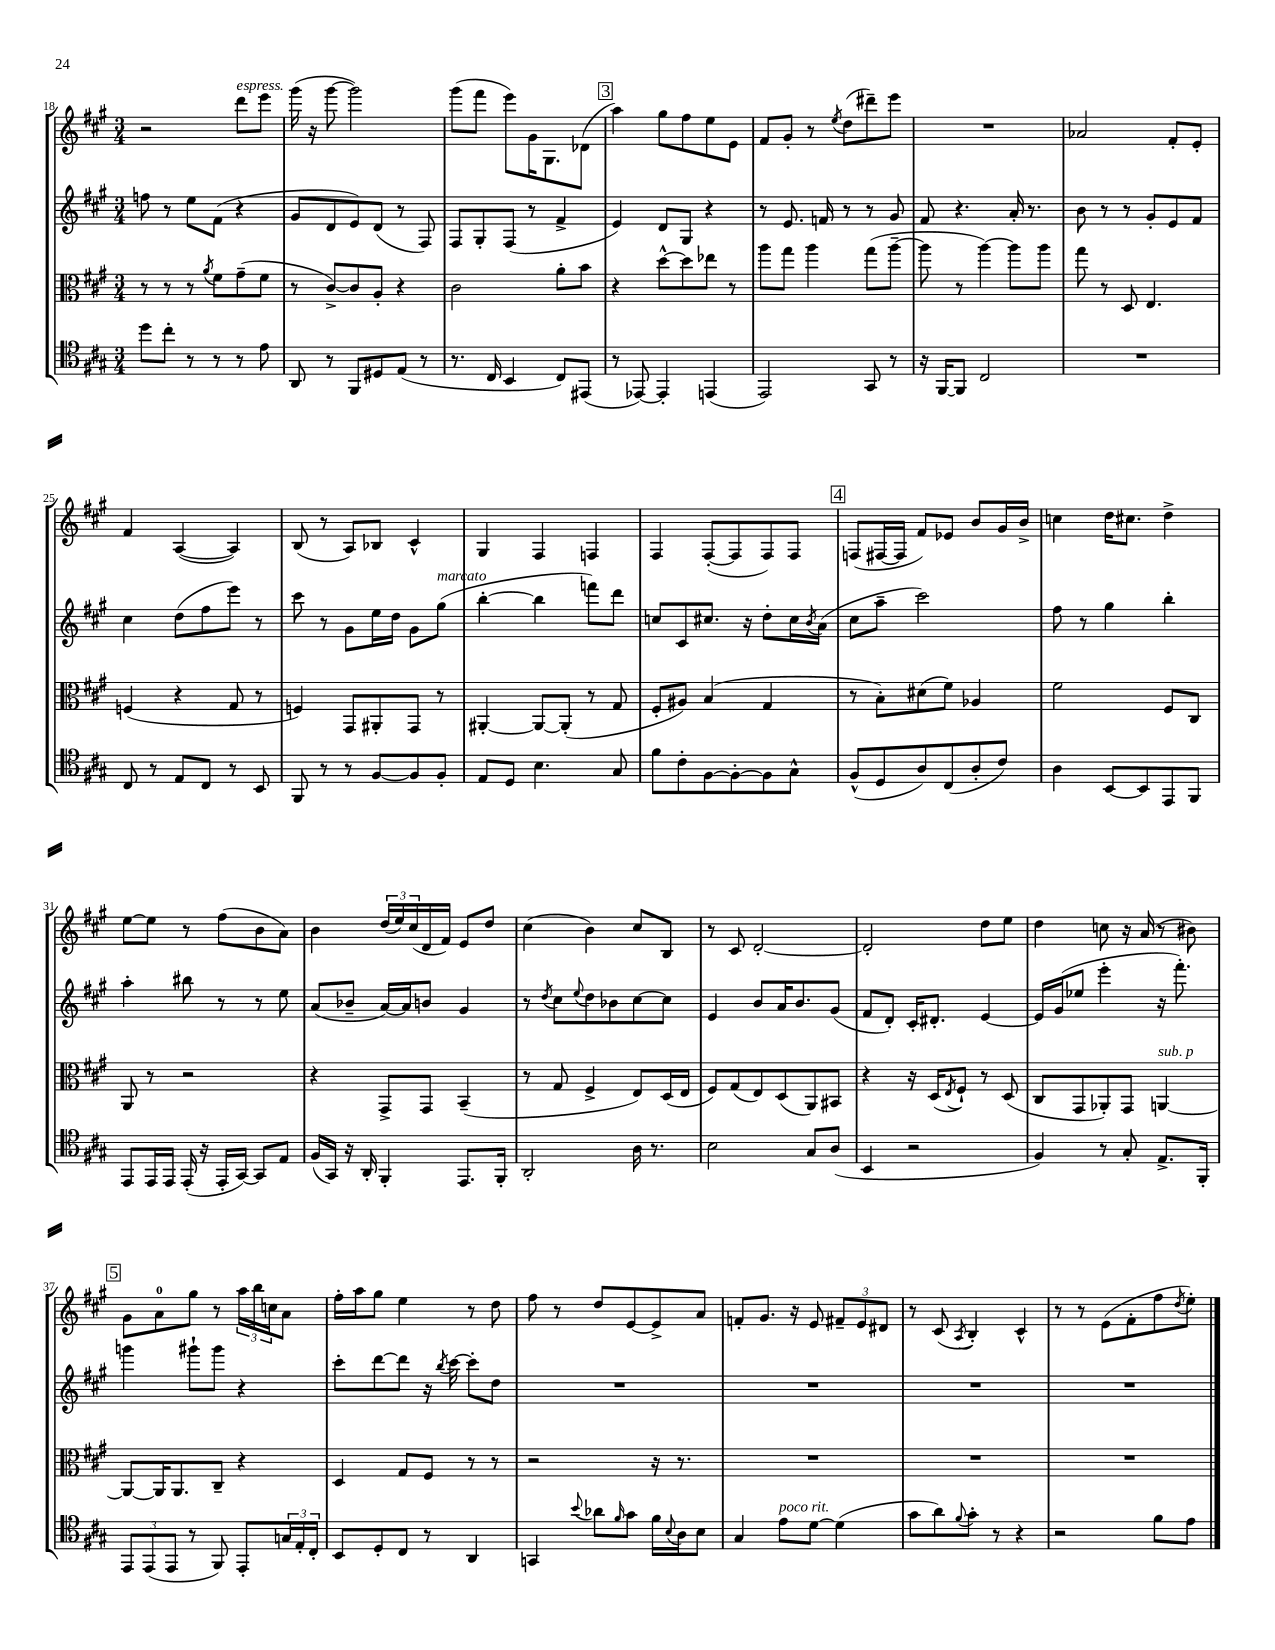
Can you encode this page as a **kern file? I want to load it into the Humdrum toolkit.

**kern	**kern	**kern	**kern
*staff4	*staff3	*staff2	*staff1
*clefC4	*clefC3	*clefG2	*clefG2
*k[f#c#g#]	*k[f#c#g#]	*k[f#c#g#]	*k[f#c#g#]
*M3/4	*M3/4	*M3/4	*M3/4
8dd\L	8r	8ff\	2r
8cc#'\J	8r	8r	.
8r	8r	8ee\L	.
.	8qa/	.	.
8r	8f#\L	(8f#\J	.
8r	(8g#~\	4r	8ddd\L
8e\	8f#\J	.	8eee\J
=	=	=	=
8AA/	8r	8g#/L	(16ggg#\
.	.	.	16r
8r	[8c#^/L)	8d/	[8ggg#\
8FF#/L	8c#/]	8e/)	2ggg#\])
8D#/	8A'/J	(8d/J	.
(8E/J	4r	8r	.
8r	.	8F#/)	.
=	=	=	=
8.r	2c#\	8F#/L	(8ggg#\L
.	.	8G#'/	8fff#\J
16C#/	.	.	.
4BB/	.	(8F#/J	8eee\L)
.	.	8r	16g#\K
.	.	.	8.G#\
8C#/L)	8a'\L	4f#^/	.
(8EE#/J	8b\J	.	(8d-\J
=	=	=	=
8r	4r	4e/)	4aa\)
[8EE-/)	.	.	.
4EE-'/]	[8dd^^\L	8d/L	8gg#\L
.	8dd\]	8G#/J	8ff#\
(4EE/	8ee-\J	4r	8ee\
.	8r	.	8e\J
=	=	=	=
2EE/)	8aa\L	8r	8f#/L
.	8gg#\J	8.e/	8g#'/J
.	4aa\	.	8r
.	.	16f/	.
.	.	.	8qee/
.	.	8r	(8dd\L
8GG#/	(8gg#\L	8r	8ddd#~\)
8r	[8aa~\J	8g#/	8eee\J
=	=	=	=
16r	8aa\]	8f#/	2.r
[16FF#/LK	.	.	.
8FF#/]J	8r	4.r	.
2C#/	[4aa\)	.	.
.	8aa\]L	16a'/	.
.	.	8.r	.
.	8aa\J	.	.
=	=	=	=
2.r	8gg#\	8b\	2a-/
.	8r	8r	.
.	8D/	8r	.
.	4.E/	8g#'/L	.
.	.	8e/	8f#'/L
.	.	8f#/J	8e'/J
=	=	=	=
8C#/	(4F/	4cc#\	4f#/
8r	.	.	.
8E/L	4r	(8dd\L	([4A/
8C#/J	.	8ff#\	.
8r	8G#/	8eee\J)	4A/])
8BB/	8r	8r	.
=	=	=	=
8FF#/	4F/)	8ccc#\	(8B/
8r	.	8r	8r
8r	8GG#/L	8g#\L	8A/L)
[8F#/L	8AA#'/	16ee\L	8B-/J
.	.	16dd\JJ	.
8F#/]	8GG#/J	8g#\L	4c#^^/
8F#'/J	8r	(8gg#\J	.
=	=	=	=
8E/L	[4AA#'/	[4bb'\	4G#/
8D/J	.	.	.
4.B\	8AA#/_L	4bb\]	4F#/
.	(8AA#'/]J	.	.
.	8r	8fff\L)	4F/
8G#/	8G#/	8ddd\J	.
=	=	=	=
8f#\L	8F#'/L	8cc/L	4F#/
8c#'\	8A#/J)	8c#/	.
[8F#\	(4B/	8.cc#/J	([8F#'/L
8F#'\_	.	.	8F#/]
.	.	16r	.
8F#\]	4G#/	8dd'\L	8F#/)
8G#^^\J	.	16cc#\L	8F#/J
.	.	8qb/	.
.	.	(16a\JJ	.
=	=	=	=
(8F#^^/L	8r	8cc#\L	(8F/L
8D/	8B'\L)	8aa~\J	[16F#/L
.	.	.	16F#/]JJ
8A/)	(8d#\	2ccc#\)	8f#/L)
(8C#/	8f#\J)	.	8e-/J
8A'/	4A-/	.	8b/L
8c#/J)	.	.	16g#/L
.	.	.	16b^/JJ
=	=	=	=
4A\	2f#\	8ff#\	4cc\
.	.	8r	.
[8BB/L	.	4gg#\	16dd\LK
.	.	.	8.cc#\J
8BB/]	.	.	.
8EE/	8F#/L	4bb'\	4dd^\
8FF#/J	8C#/J	.	.
=	=	=	=
8EE/L	8AA/	4aa'\	[8ee\L
16EE/L	8r	.	8ee\]J
16EE/JJ	.	.	.
(16EE'/	2r	8bb#\	8r
16r	.	.	.
16EE'/LL	.	8r	(8ff#\L
[16GG#/JJ)	.	.	.
8GG#/]L	.	8r	8b\
8E/J	.	8ee\	8a\J)
=	=	=	=
(16F#/LL	4r	(8a/L	4b\
16GG#/JJ)	.	.	.
16r	.	8b-~/J	.
16AA'/	.	.	.
4FF#'/	8GG#^/L	[16a/LL)	(24dd/LL
.	.	.	24ee/)
.	.	16a/]J	.
.	.	.	(24cc#/
.	8GG#/J	8b/J	16d/
.	.	.	16f#/JJ)
8.EE/L	(4BB~/	4g#/	8e/L
.	.	.	8dd/J
16FF#'/Jk	.	.	.
=	=	=	=
2AA'/	8r	8r	(4cc#\
.	.	8qdd/	.
.	8G#/	8cc#\L	.
.	.	8qqee/	.
.	4F#^/	8dd\	4b\)
.	.	8b-\	.
16A\	8E/L)	[8cc#\	8cc#/L
8.r	.	.	.
.	(16D/L	8cc#\]J	8B/J
.	16E/JJ	.	.
=	=	=	=
2B\	8F#/L)	4e/	8r
.	(8G#/	.	8c#/
.	8E/)	8b/L	[2d'/
.	(8D/	16a/K	.
.	.	8.b/	.
8G#/L	8AA/)	.	.
(8A/J	8BB#/J	(8g#/J	.
=	=	=	=
4BB/	4r	8f#/L	2d'/]
.	.	8d'/J)	.
2r	16r	16c#'/LK	.
.	(16D/LK	8.d#'/J	.
.	8qE/	.	.
.	8F#`/J)	.	.
.	8r	[4e/	8dd\L
.	(8D/	.	8ee\J
=	=	=	=
4F#/)	8C#/L	16e/]LL	4dd\
.	.	(16g#/J	.
.	8GG#/	8ee-/J	.
8r	8AA-'/)	4eee'\	8cc\
8G#'/	8GG#/J	.	16r
.	.	.	(16a/
8.E^/L	[4AA/	16r	8r
.	.	8.fff#'\)	.
.	.	.	8b#\)
16FF#'/Jk	.	.	.
=	=	=	=
12EE/L	8AA/_L	4ggg\	8g#\L
(12EE/	.	.	.
.	16AA/]K	.	8a\
12EE/J	.	.	.
.	8.AA/	.	.
8r	.	8ggg#`\L	8gg#\J
8FF#/)	8C#~/J	8ggg#\J	8r
8EE'/L	4r	4r	24aa\LL
.	.	.	24bb\
.	.	.	24cc\J
24G/L	.	.	8a\J
24E'/	.	.	.
24C#'/JJ	.	.	.
=	=	=	=
8BB/L	4D/	8ccc#'\L	16ff#'\LL
.	.	.	16aa\J
8D'/	.	[8ddd\	8gg#\J
8C#/J	8G#/L	8ddd\]J	4ee\
8r	8F#/J	16r	.
.	.	8qbb/	.
.	.	[16ccc#\	.
4AA/	8r	8ccc#'\]L	8r
.	8r	8dd\J	8dd\
=	=	=	=
4GG/	2r	2.r	8ff#\
.	.	.	8r
8qqb/	.	.	.
8a-\L	.	.	8dd/L
16qqf#/	.	.	.
8g#\J	.	.	[8e/
16f#\LL	16r	.	8e^/]
8qqB/	.	.	.
16A\J	8.r	.	.
8B\J	.	.	8a/J
=	=	=	=
4G#/	2.r	2.r	8f'/L
.	.	.	8.g#/J
8e\L	.	.	.
.	.	.	16r
[8d\J	.	.	8e/
(4d\]	.	.	12f#~/L
.	.	.	12e/
.	.	.	12d#/J
=	=	=	=
8g#\L	2.r	2.r	8r
8a\)	.	.	(8c#/
8qqf#/	.	.	8qA/
8g#'\J	.	.	4B'/)
8r	.	.	.
4r	.	.	4c#^^/
=	=	=	=
2r	2.r	2.r	8r
.	.	.	8r
.	.	.	(8e\L
.	.	.	8f#'\
8f#\L	.	.	8ff#\
.	.	.	8qdd/
8e\J	.	.	8ee'\J)
==	==	==	==
*-	*-	*-	*-
